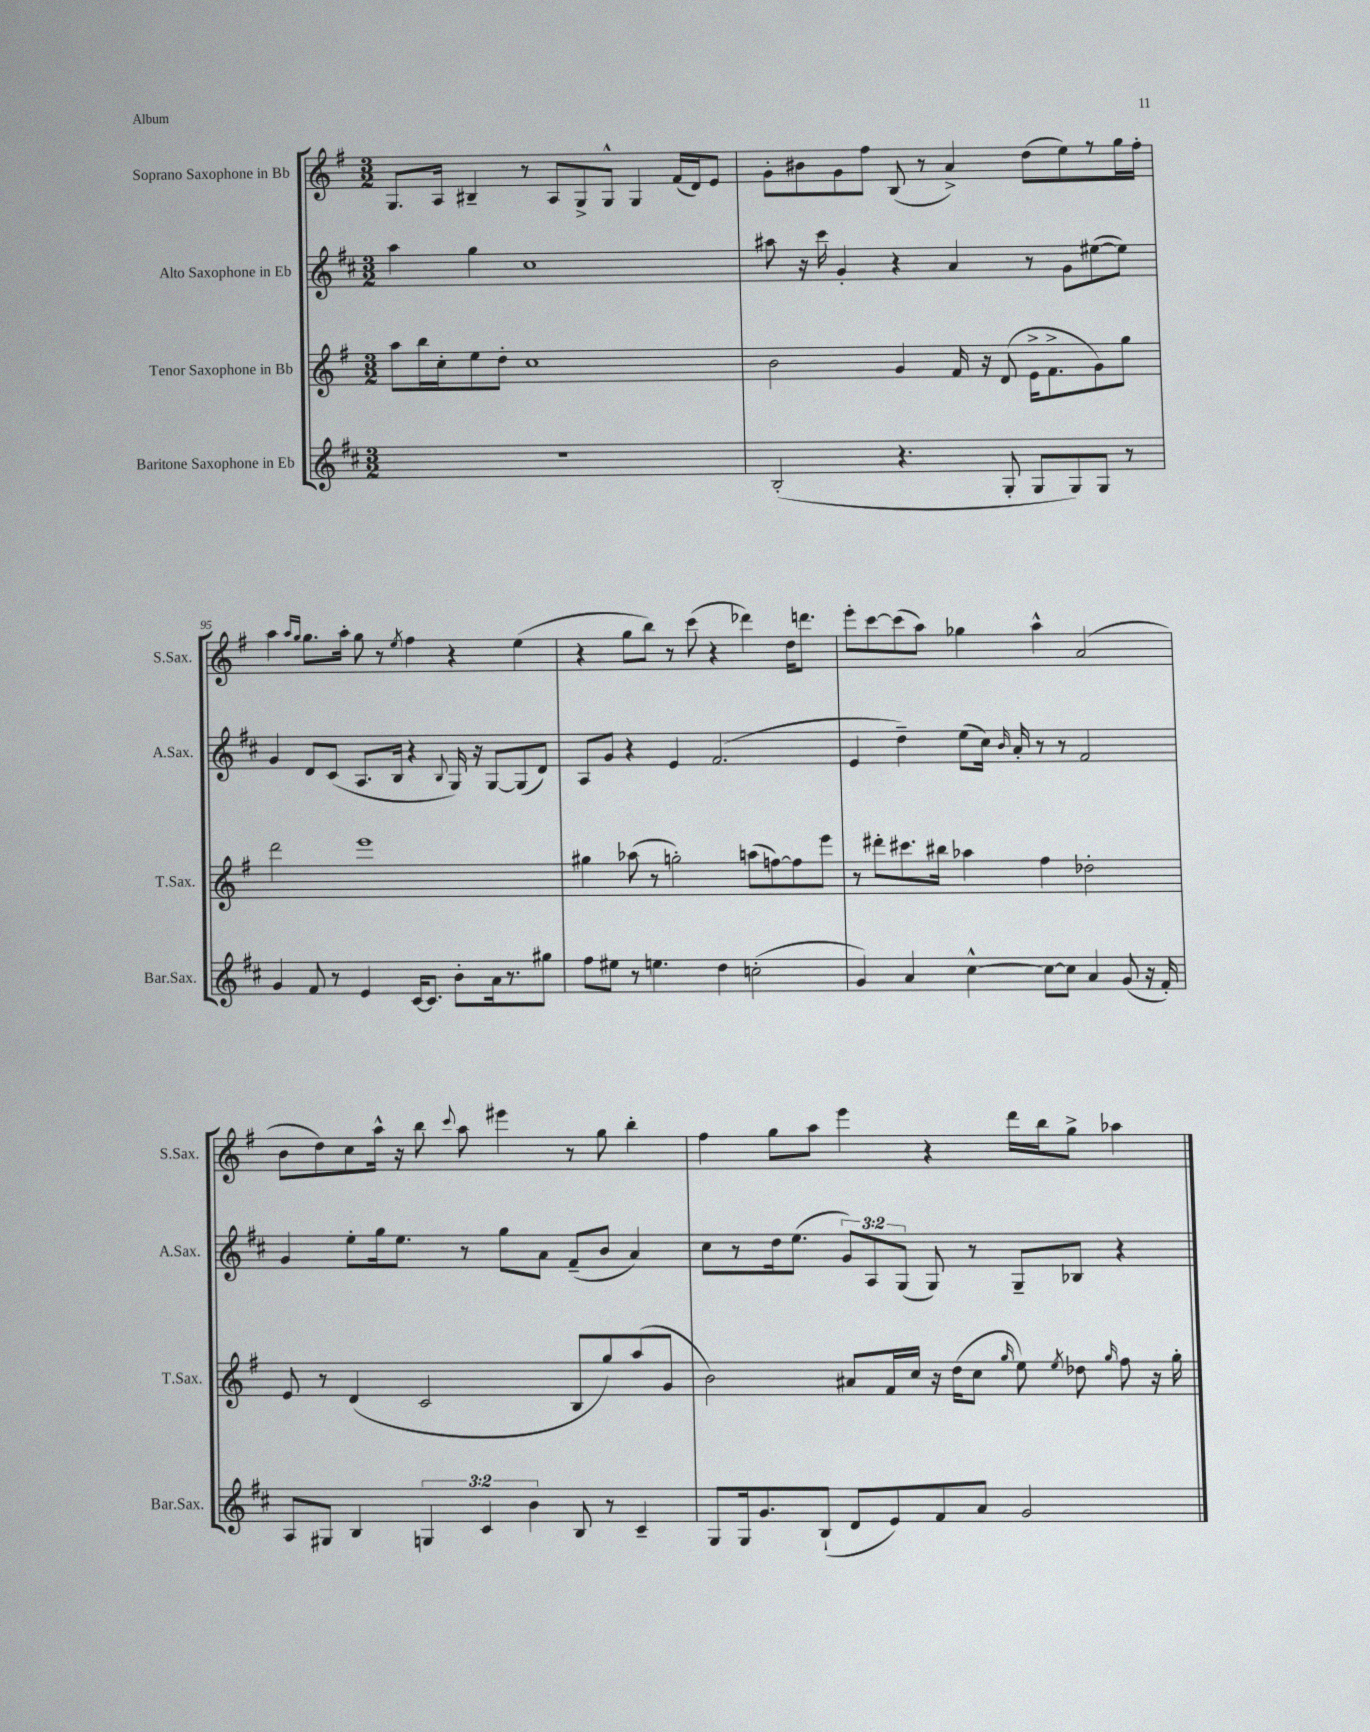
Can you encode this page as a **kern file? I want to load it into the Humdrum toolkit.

**kern	**kern	**kern	**kern
*staff4	*staff3	*staff2	*staff1
*clefG2	*clefG2	*clefG2	*clefG2
*k[f#c#]	*k[f#]	*k[f#c#]	*k[f#]
*M3/2	*M3/2	*M3/2	*M3/2
1.r	8aa\L	4aa\	8.G/L
.	16bb\L	.	.
.	16cc'\J	.	16A/Jk
.	8ee\	4gg\	4B#~/
.	8dd'\J	.	.
.	1cc	1cc#	8r
.	.	.	8A/L
.	.	.	8G^/
.	.	.	8G^^/J
.	.	.	4G/
.	.	.	(16f#/LL
.	.	.	16d/J)
.	.	.	8e/J
=	=	=	=
(2B'/	2b\	8aa#\	8g'\L
.	.	16r	8b#\
.	.	16ccc#\	.
.	.	4g'/	8g\
.	.	.	8ff#\J
4.r	4g/	4r	(8B/
.	.	.	8r
.	16f#/	4a/	4a^/)
.	16r	.	.
8G'/	(8d/	.	.
8G/L	16e^\LK	8r	(8dd\L
.	8.f#^\	.	.
8G/)	.	8g\L	8ee\)
8G/J	8g\)	([8ee#\	8r
8r	8gg\J	8ee#\]J)	16gg\L
.	.	.	16ff#'\JJ
=	=	=	=
4g/	2ddd\	4g/	4aa\
.	.	.	16qqaa/LL
.	.	.	16qqgg/JJ
8f#/	.	8d/L	8.gg\L
8r	.	(8c#/J	.
.	.	.	16aa'\Jk
4e/	1eee	8.A/L	8gg\
.	.	.	8r
.	.	16B/Jk	.
.	.	.	8qee/
[16c#/LK	.	4r	4ff#\
8.c#/]J	.	.	.
.	.	8qqB/	.
8b'\L	.	16G/)	4r
.	.	16r	.
16a\k	.	[8G/L	.
8.r	.	.	.
.	.	(8G/]	(4ee\
8gg#\J	.	8d/J)	.
=	=	=	=
8ff#\L	4gg#\	8A/L	4r
8ee#\J	.	8g/J	.
8r	(8aa-\	4r	8gg\L
4.ee\	8r	.	8bb\J)
.	2gg'\)	4e/	8r
.	.	.	(8ccc\
4dd\	.	(2.f#/	4r
(2cc'\	(8aa\L	.	4ddd-\)
.	[8ff\)	.	.
.	8ff\]	.	16dd\LK
.	.	.	8.ddd\J
.	8eee\J	.	.
=	=	=	=
4g/)	8r	4e/	8eee'\L
.	8ddd#'\L	.	[8ccc\
4a/	8.ccc#\	4dd~\)	(8ccc\]
.	.	.	8aa\J)
.	16bb#\Jk	.	.
[4cc#^^\	4aa-\	(8ee\L	4gg-\
.	.	16cc#\Jk)	.
.	.	16qqb/	.
.	.	16a'/	.
8cc#\_L	4ff#\	8r	4aa^^\
8cc#\]J	.	8r	.
4a/	2dd-'\	2f#/	(2a/
(8g/	.	.	.
16r	.	.	.
16f#'/)	.	.	.
=	=	=	=
8A/L	8e/	4g/	8b\L
8G#/J	8r	.	8dd\)
4B/	(4d/	8ee'\L	8cc\
.	.	16gg\k	16aa^^\Jk
.	.	8.ee\J	16r
6G/	2c/	.	8bb\
.	.	.	8qqccc/
.	.	8r	8aa\
6c#/	.	.	.
.	.	8gg\L	4eee#\
6b\	.	.	.
.	.	8a\J	.
8B/	8B/L	(8f#~/L	8r
8r	8gg/)	8b/J	8gg\
4c#~/	(8aa/	4a/)	4bb'\
.	8g/J	.	.
=	=	=	=
8G/L	2b\)	8cc#\L	4ff#\
16G/k	.	8r	.
8.g/	.	.	.
.	.	16dd\k	8gg\L
.	.	(8.ee\J	.
(8B`/J	.	.	8aa\J
8d/L	8a#/L	12g/L)	4eee\
.	.	12A/	.
8e/)	16f#/L	.	.
.	.	(12G/J	.
.	16cc/JJ	.	.
8f#/	16r	8G/)	4r
.	(16dd\LK	.	.
8a/J	8cc\J	8r	.
.	16qqgg/	.	.
2g/	8ee\)	8G~/L	16ddd\LL
.	.	.	16bb\J
.	8qee/	.	.
.	8dd-\	8B-/J	8gg^\J
.	16qqgg/	.	.
.	8ff#\	4r	4aa-\
.	16r	.	.
.	16gg'\	.	.
==	==	==	==
*-	*-	*-	*-
